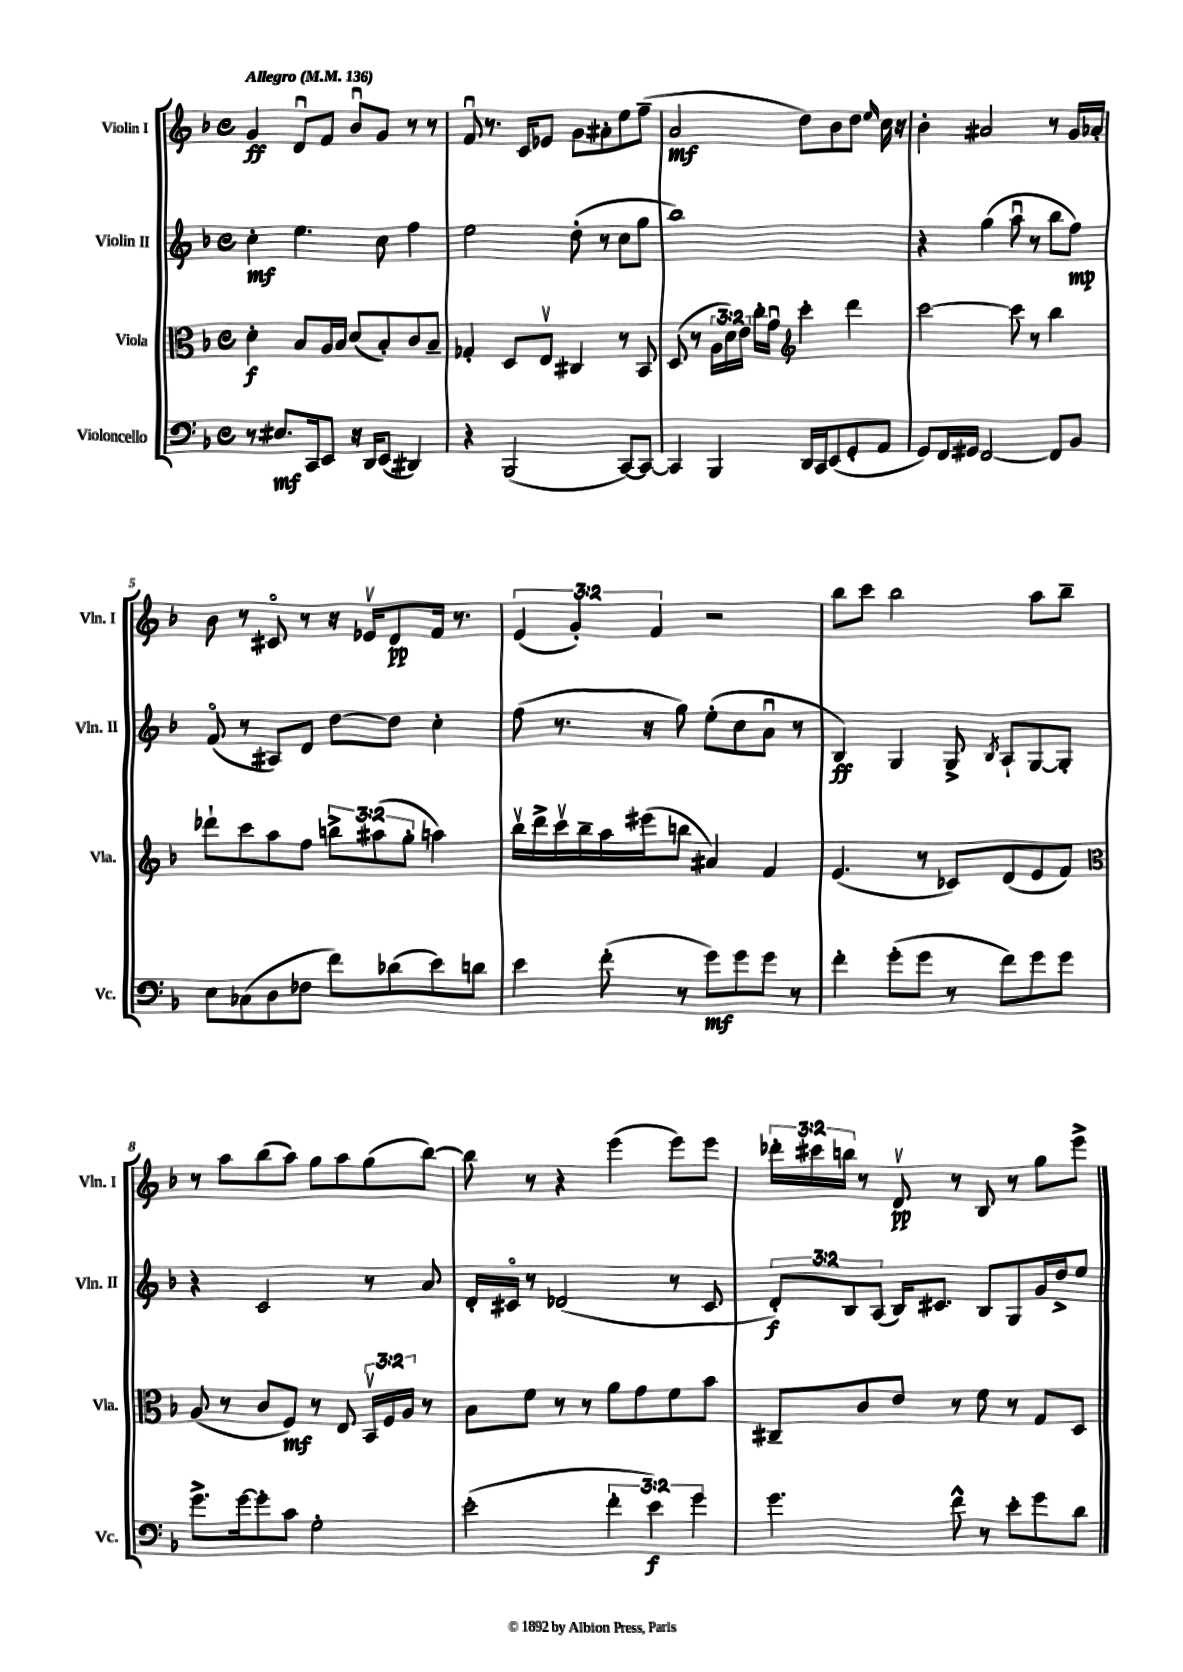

**kern	**kern	**kern	**kern
*staff4	*staff3	*staff2	*staff1
*clefF4	*clefC3	*clefG2	*clefG2
*k[b-]	*k[b-]	*k[b-]	*k[b-]
*M4/4	*M4/4	*M4/4	*M4/4
*met(c)	*met(c)	*met(c)	*met(c)
*MM136	*MM136	*MM136	*MM136
8r	4d'\	4cc'\	4g/
8.E#/L	.	.	.
.	8B-/L	4.ee\	8du/L
16CC/k	.	.	.
8EE/J	16A/L	.	8f/J
.	16B-/JJ	.	.
16r	(8d/L	.	8b-u/L
16DD/LK	.	.	.
(8EE/J	8B-'/)	8cc\	8g/J
4DD#/)	8c/	4ff\	8r
.	8B-~/J	.	8r
=	=	=	=
4r	4G-'/	2ee\	8fu/
.	.	.	8.r
(2BBB-/	8D/L	.	.
.	.	.	16c/LK
.	8Ev/J	.	8e-/J
.	4C#/	(8dd'\	8g\L
.	.	8r	8a#'\
[8CC/L)	8r	8cc\L	8ee\
8CC/_J	8BB-/	8gg\J	(8ff~\J
=	=	=	=
4CC/]	(8D/	1bb-)	2a/
.	8r	.	.
4BBB-/	24A\LL	.	.
.	24d\)	.	.
.	24e\JJ	.	.
.	16cc'\LL	.	.
.	16gu\JJ	.	.
*	*clefG2	*	*
16DD/LL	4ccc'\	.	8dd\L)
16CC/J	.	.	.
(8EE/	.	.	8b-\
8GG'/	4ddd\	.	8dd\J
.	.	.	16qqee/
8AA/J	.	.	16cc\
.	.	.	16r
=	=	=	=
8GG/L)	[2ccc\	4r	4b-'\
16FF/L	.	.	.
16GG#/JJ	.	.	.
[2FF/	.	(4gg\	2a#/
.	8ccc\]	8aau\	.
.	8r	8r	.
8FF/]L	4bb-\	8bb-\L	8r
8BB-/J	.	8ff\J)	16g/LL
.	.	.	16a-'/JJ
=	=	=	=
8E\L	8ddd-`\L	(8fo/	8b-\
(8C-\	8ccc\	8r	8r
8D\	8aa\	8A#/L)	8c#o/
8F-\J	8ff\J	8d/J	8r
8f\L)	12bb^\L	[8dd\L	16r
.	.	.	16e-v/LK
.	(12aa#\	.	.
(8d-\	.	8dd\]J	8d/
.	12gg'\J	.	.
8e\)	4aa\)	4cc'\	16f/Jk
.	.	.	8.r
8d\J	.	.	.
=	=	=	=
4e\	16bb-v\LL	(8ff\	(6e/
.	16ddd^\	.	.
.	16cccv\	8.r	.
.	.	.	6g'/)
.	16bb-~\	.	.
(8f'\	16aa\	.	.
.	(16eee#\J	16r	.
.	.	.	6f/
8r	8bb\J	8gg\)	.
8g\L)	4a#/)	(8ee'\L	2r
8g\	.	8cc\	.
8g\J	4f/	8au\J	.
8r	.	8r	.
=	=	=	=
4f'\	(4.e/	4B-/)	8bb-\L
.	.	.	8ccc\J
(8g'\L	.	4G/	2bb-\
8g\J	8r	.	.
8r	8c-/L)	8G^/	.
.	.	8qB-/	.
8f\L)	(8d/	8A`/L	.
8g\	8e/	[8G/	8aa\L
8g\J	8f/J)	8G'/]J	8bb-~\J
=	=	=	=
*	*clefC3	*	*
8.g^\L	(8A/	4r	8r
.	8r	.	8aa\L
[16g\k	.	.	.
8g'\]	8c/L	2c/	(8bb-\
8c\J	8F/J)	.	8aa\J)
2G'\	8r	.	8gg\L
.	8E/	.	8aa\
.	24BB-v/LL	8r	(8gg\
.	24F/	.	.
.	24A/JJ	.	.
.	8r	8a/	[8bb-\J)
=	=	=	=
(2e'\	8B-\L	16d'/LL	8bb-\]
.	.	16c#o/JJ	.
.	8f\J	8r	8r
.	8r	(2d-/	4r
.	8r	.	.
6f'\	8a\L	.	(4eee\
.	8g\	.	.
6e\)	.	.	.
.	8f\	8r	8eee\L)
6g\	.	.	.
.	8b-\J	8c#/	8eee\J
=	=	=	=
4.g\	8C#~/L	12d'/L)	24ddd-'\LL
.	.	.	24ccc#\
.	.	12B-/	24bb\JJ
.	8c/	.	8r
.	.	(12A/J	.
.	8e/J	16B-/LK)	8dv/
.	.	8.c#/J	.
8f^^\	8r	.	8r
8r	8f\	8B-/L	8B-/
8e'\L	8r	8G/	8r
8g\	8G/L	16g/L	8gg\L
.	.	16dd^/J	.
8d\J	8D/J	8ee/J	8eee^\J
==	==	==	==
*-	*-	*-	*-
